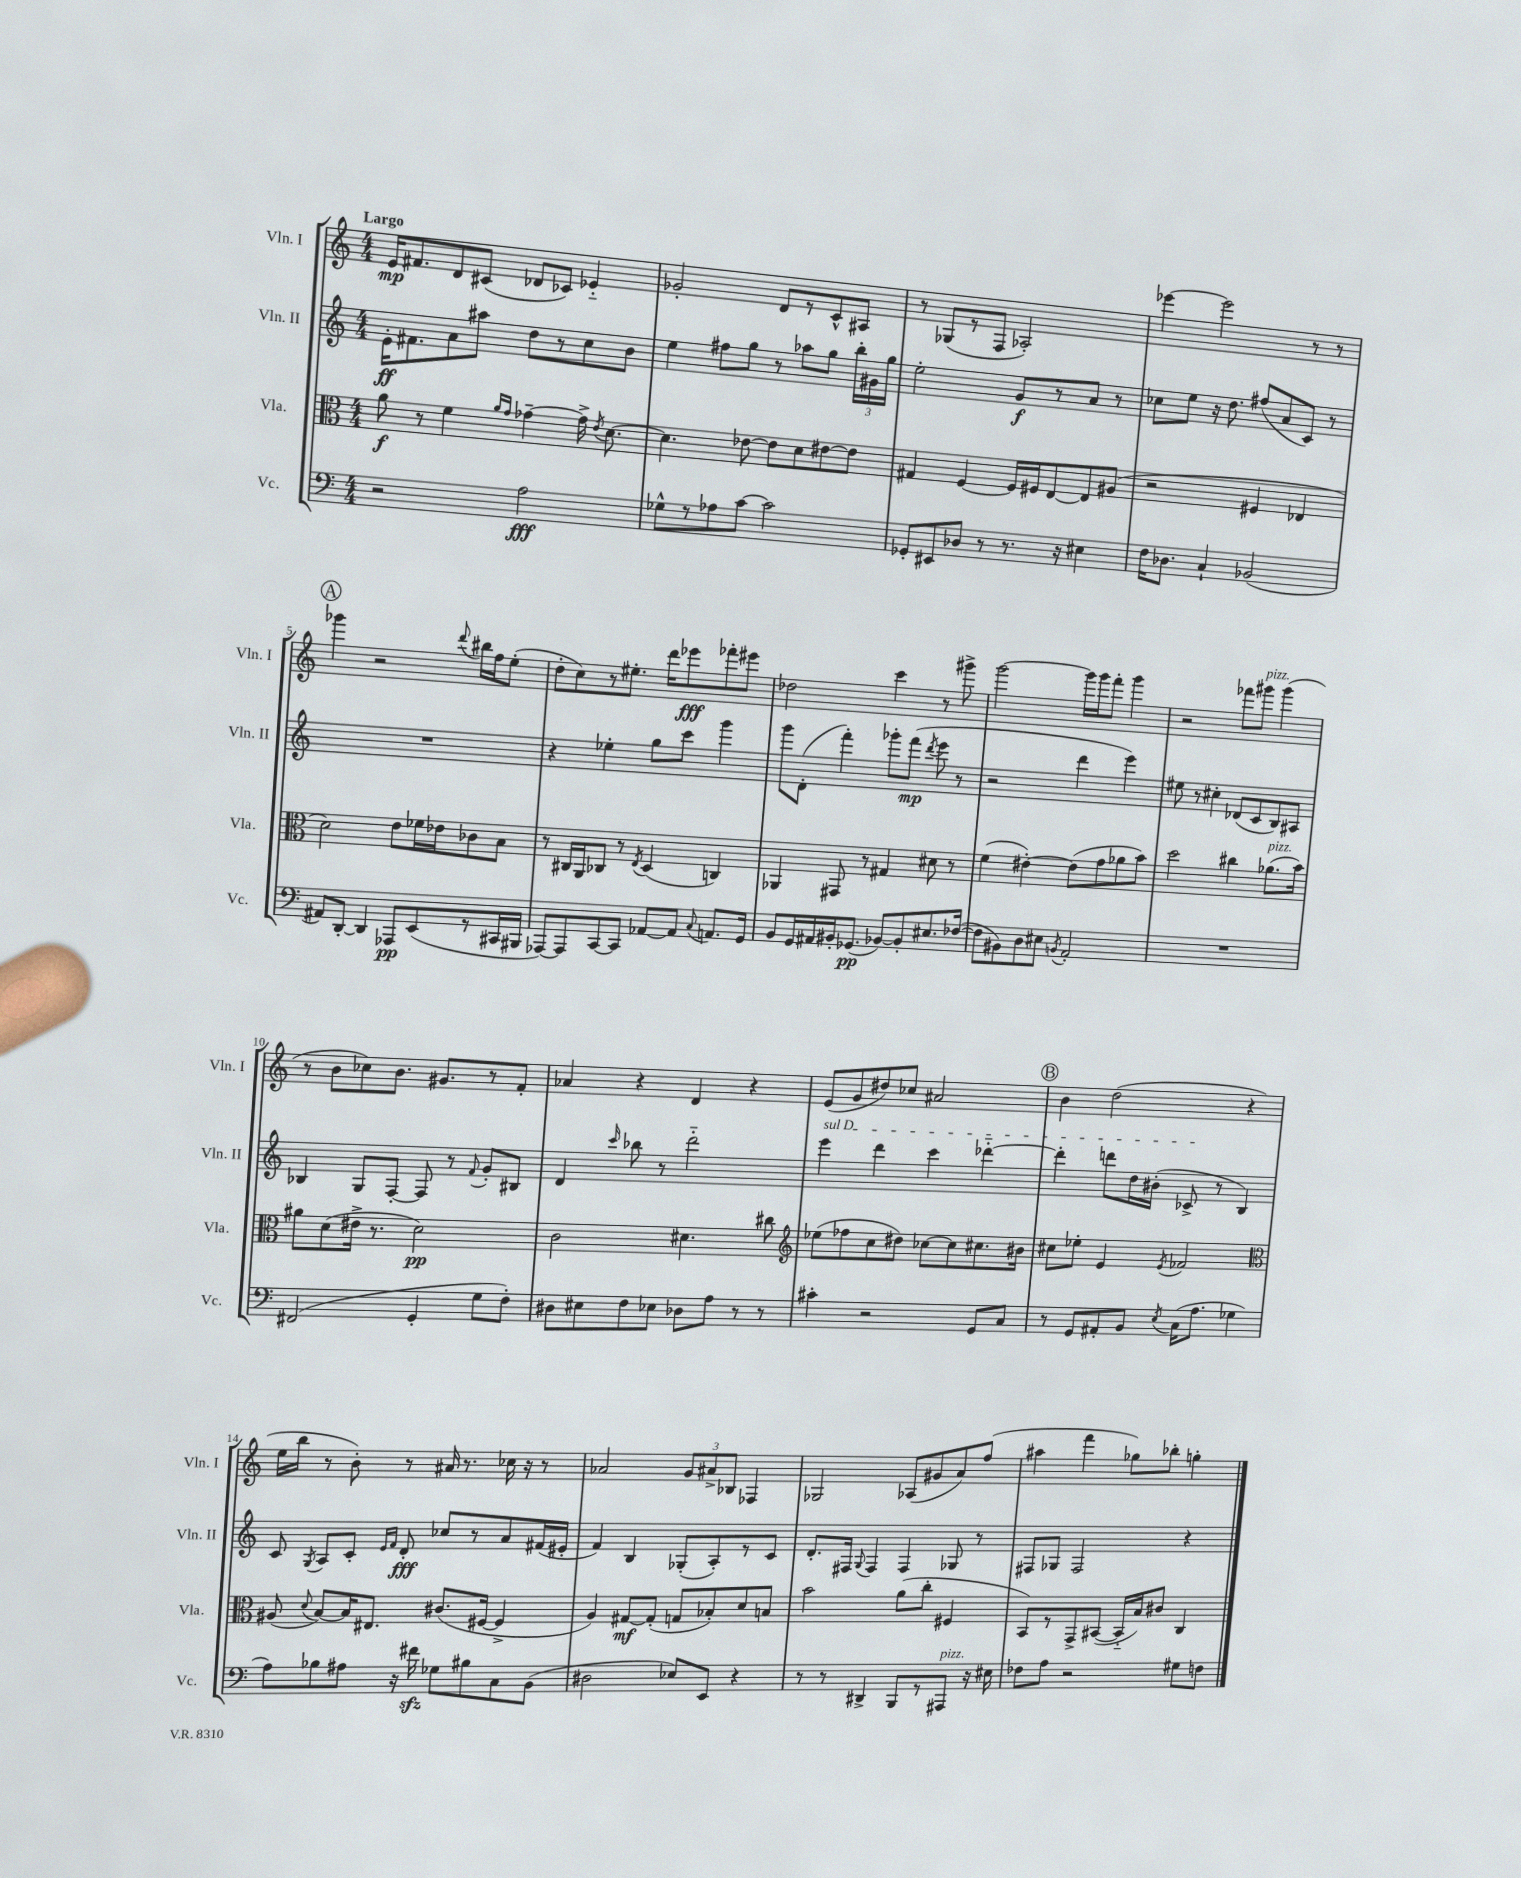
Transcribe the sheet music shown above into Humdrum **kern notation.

**kern	**dynam	**kern	**dynam	**kern	**dynam	**kern	**dynam
*part4	*part4	*part3	*part3	*part2	*part2	*part1	*part1
*staff4	*staff4	*staff3	*staff3	*staff2	*staff2	*staff1	*staff1
*I"Vc.	*	*I"Vla.	*	*I"Vln. II	*	*I"Vln. I	*
*I'Vc.	*	*I'Vla.	*	*I'Vln. II	*	*I'Vln. I	*
*clefF4	*	*clefC3	*	*clefG2	*	*clefG2	*
*k[]	*	*k[]	*	*k[]	*	*k[]	*
*M4/4	*	*M4/4	*	*M4/4	*	*M4/4	*
=1	=1	=1	=1	=1	=1	=1	=1
!	!	!	!	!	!	!LO:TX:a:B:t=Largo	!
2r	.	8a\	f	16e'\KL	ff	16e/KL	mp
.	.	.	.	8.f#X\	.	8.f#X/	.
.	.	8r	.	.	.	.	.
.	.	4f\	.	8a\	.	8d/	.
.	.	.	.	8aa#X\J	.	(8c#X/J	.
.	.	16qqa/LL	.	.	.	.	.
.	.	16qqg/JJ	.	.	.	.	.
2A\	fff	[4g-X~\	.	8dd\L	.	8d-X/L	.
.	.	.	.	8r	.	8c-X/J)	.
.	.	16g-^\]	.	8cc\	.	4e-X/	.
.	.	8qe/	.	.	.	.	.
.	.	[8.d\	.	.	.	.	.
.	.	.	.	8b\J	.	.	.
=2	=2	=2	=2	=2	=2	=2	=2
8G-X^^\L	.	4.d\]	.	4ee\	.	2g-X'/	.
8r	.	.	.	.	.	.	.
8A-X\	.	.	.	8ff#X\L	.	.	.
[8c\J	.	[8e-X\	.	8gg\J	.	.	.
2c\]	.	8e-\L]	.	8r	.	8d/L	.
.	.	8d\	.	8aa-X\L	.	8r	.
.	.	[8e#X\	.	8gg\J	.	8c^^/	.
.	.	8e#\J]	.	24bb'\LL	.	8A#X/J	.
.	.	.	.	24g#X\	.	.	.
.	.	.	.	24gg\JJ	.	.	.
=3	=3	=3	=3	=3	=3	=3	=3
8GG-X'/L	.	4G#X/	.	2ee'\	.	8r	.
8EE#X/	.	.	.	.	.	(8G-X/L	.
8D-X/J	.	[4F/	.	.	.	8r	.
8r	.	.	.	.	.	8F/J	.
8.r	.	16F/LL]	.	8g/L	f	2A-X'/)	.
.	.	16F#X/J	.	.	.	.	.
.	.	[8E/	.	8r	.	.	.
16r	.	.	.	.	.	.	.
4E#X\	.	8E/]	.	8a/J	.	.	.
.	.	(8A#X/J	.	8r	.	.	.
=4	=4	=4	=4	=4	=4	=4	=4
16F\KL	.	2r	.	8cc-X\L	.	[4eee-X\	.
8.D-X\J	.	.	.	.	.	.	.
.	.	.	.	8ee\J	.	.	.
4C`/	.	.	.	16r	.	2eee-\]	.
.	.	.	.	8.dd\	.	.	.
(2BB-X/	.	4F#X/	.	(8ff#X/L	.	.	.
.	.	.	.	8a/	.	.	.
.	.	4E-X/	.	8c/J)	.	8r	.
.	.	.	.	8r	.	8r	.
!!LO:LB:g=z
!!LO:REH:place=s1:t=A
=5	=5	=5	=5	=5	=5	=5	=5
8AA#X/L)	.	2d\)	.	1r	.	4ggg-X\	.
[8DD'/J	.	.	.	.	.	.	.
4DD/]	.	.	.	.	.	2r	.
8AAA-X/L	pp	8e\L	.	.	.	.	.
(8EE/	.	16f-X\L	.	.	.	.	.
.	.	16e-X\J	.	.	.	.	.
.	.	.	.	.	.	8qqddd/	.
8r	.	8c-X\	.	.	.	16bb#X\LL	.
.	.	.	.	.	.	16ff\J	.
16CC#X/L	.	8B\J	.	.	.	(8ee'\J	.
16BBB#X/JJ	.	.	.	.	.	.	.
=6	=6	=6	=6	=6	=6	=6	=6
[8AAA-X/L)	.	8r	.	4r	.	8dd'\L	.
8AAA-/]	.	16C#X/LL	.	.	.	8cc\)	.
.	.	16AA/J	.	.	.	.	.
[8CC/	.	8C-X/J	.	4ee-X'\	.	8r	.
8CC/J]	.	8r	.	.	.	8.ee#X'\J	.
.	.	8qE/	.	.	.	.	.
[8AA-X/L	.	(4D/	.	8gg\L	.	.	.
.	.	.	.	.	.	16ddd\KL	.
8AA-/J]	.	.	.	8ccc\J	.	8eee-X\	fff
8qqC/	.	.	.	.	.	.	.
8.AAn/L	.	4Cn/)	.	4ggg\	.	8fff-X'\	.
.	.	.	.	.	.	8eee#X\J	.
16GG/Jk	.	.	.	.	.	.	.
=7	=7	=7	=7	=7	=7	=7	=7
8BB/L	.	4AA-X/	.	8ggg\L	.	2dd-X\	.
16GG/L	.	.	.	(8d'\J	.	.	.
16AA#X/	.	.	.	.	.	.	.
16BB#X'/J	.	8GG#X/	.	4fff'\)	.	.	.
(8.GG-X/J	pp	.	.	.	.	.	.
.	.	8r	.	.	.	.	.
[8BB-X/L)	.	4G#X/	.	8ggg-X'\L	.	4ccc\	.
8BB-'/]	.	.	.	(8fff\J	mp	.	.
.	.	.	.	8qddd/	.	.	.
8.E#X/	.	8d#X\	.	8eee\	.	8r	.
.	.	8r	.	8r	.	8ggg#X^\	.
([16F-X/Jk	.	.	.	.	.	.	.
=8	=8	=8	=8	=8	=8	=8	=8
8F-\L]	.	(4f\	.	2r	.	[2ggg\	.
8BB#X\)	.	.	.	.	.	.	.
8D\	.	[4e#X'\)	.	.	.	.	.
8E#X\J	.	.	.	.	.	.	.
8qBBn/	.	.	.	.	.	.	.
2AA'/	.	(8e#\L]	.	4ddd\	.	16ggg\LL]	.
.	.	.	.	.	.	16ggg\J	.
.	.	8g\	.	.	.	8fff'\J	.
.	.	8a-X\	.	4eee\)	.	4ggg\	.
.	.	8b\J)	.	.	.	.	.
=9	=9	=9	=9	=9	=9	=9	=9
1r	.	2dd\	.	8ee#X\	.	2r	.
.	.	.	.	8r	.	.	.
.	.	.	.	4cc#X'\	.	.	.
.	.	4cc#X\	.	(8d-X/L	.	8fff-X\L	.
!	!	!	!	!	!	!LO:TX:a:i:t=pizz.	!
.	.	.	.	8c/	.	8ggg#X\J	.
!	!	!LO:TX:a:i:t=pizz.	!	!	!	!	!
.	.	(8.a-X\L	.	8B/)	.	(4ggg#\	.
.	.	.	.	8A#X/J	.	.	.
.	.	16b\Jk)	.	.	.	.	.
!!LO:LB:g=z
=10	=10	=10	=10	=10	=10	=10	=10
(2FF#X/	.	8a#X\L	.	4B-X/	.	8r	.
.	.	(8d\	.	.	.	8b\L	.
.	.	16e#X^\Jk	.	8G/L	.	8cc-X\)	.
.	.	8.r	.	.	.	.	.
.	.	.	.	[8F'/J	.	8.b\J	.
4GG'/	.	2d\)	pp	8F/]	.	.	.
.	.	.	.	.	.	8.g#X/L	.
.	.	.	.	8r	.	.	.
.	.	.	.	8qqf/	.	.	.
8G\L	.	.	.	8g'/L	.	8r	.
8F'\J)	.	.	.	8B#X/J	.	8f'/J	.
=11	=11	=11	=11	=11	=11	=11	=11
8D#X\L	.	2c\	.	4d/	.	4a-X/	.
8E#X\	.	.	.	.	.	.	.
.	.	.	.	16qqccc/	.	.	.
8F\	.	.	.	8bb-X\	.	4r	.
8E-X\J	.	.	.	8r	.	.	.
8D-X\L	.	4.d#X\	.	2ddd\	.	4d/	.
8A\J	.	.	.	.	.	.	.
8r	.	.	.	.	.	4r	.
8r	.	8cc#X\	.	.	.	.	.
=12	=12	=12	=12	=12	=12	=12	=12
*	*	*clefG2	*	*	*	*	*
!	!	!	!	!LO:TX:a:i:t=sul D	!	!	!
4c#X'\	.	(8ee-X\L	.	4eee\	.	(8e/L	.
.	.	8ff-X\	.	.	.	8g/	.
2r	.	8cc\	.	4ddd\	.	8dd#X/)	.
.	.	8dd#X\J)	.	.	.	8cc-X/J	.
.	.	[8cc-X\L	.	4ccc\	.	2a#X/	.
.	.	8cc-\]	.	.	.	.	.
8GG/L	.	8.cc#X\	.	[4ddd-X\	.	.	.
8C/J	.	.	.	.	.	.	.
.	.	16b#X\Jk	.	.	.	.	.
!!LO:REH:place=s1:t=B
=13	=13	=13	=13	=13	=13	=13	=13
8r	.	8cc#X\L	.	4ddd-'\]	.	4b\	.
8GG/L	.	8ee-X'\J	.	.	.	.	.
8AA#X'/	.	4e/	.	8dddn\L	.	(2dd\	.
8BB/J	.	.	.	16dd\L	.	.	.
.	.	.	.	(16b#X'\JJ	.	.	.
8qE/	.	8qe/	.	.	.	.	.
(16C\KL	.	2f-X/	.	8c-X^/	.	.	.
8.A\J	.	.	.	.	.	.	.
.	.	.	.	8r	.	.	.
4G-X\	.	.	.	4B/)	.	4r	.
!!LO:LB:g=z
=14	=14	=14	=14	=14	=14	=14	=14
*	*	*clefC3	*	*	*	*	*
8A\L)	.	(8A#X/	.	8c/	.	16ee\LL	.
.	.	.	.	.	.	16bb\JJ	.
.	.	8qqd/	.	8qG/	.	.	.
8B-X\	.	[8B/L)	.	8A/L	.	8r	.
8A#X\J	.	16B/K]	.	8c'/J	.	8b'\)	.
.	.	8.E#X/J	.	.	.	.	.
.	.	.	.	16qqe/LL	.	.	.
.	.	.	.	16qqf/JJ	.	.	.
16r	.	.	.	8d'/	fff	8r	.
16f#Xzz\	.	.	.	.	.	.	.
8G-X\L	.	(8.c#X/L	.	8cc-X/L	.	16a#X/	.
.	.	.	.	.	.	8.r	.
8B#X\	.	.	.	8r	.	.	.
.	.	[16F#X/Jk	.	.	.	.	.
8C\	.	4F#^/]	.	8a/	.	16cc-X\	.
.	.	.	.	.	.	16r	.
(8BB\J	.	.	.	(16f#X/L	.	8r	.
.	.	.	.	16e#X'/JJ	.	.	.
=15	=15	=15	=15	=15	=15	=15	=15
2D#X\	.	4A/)	.	4f/)	.	2a-X/	.
.	.	[8G#X/L	mf	4B/	.	.	.
.	.	(8G#'/J]	.	.	.	.	.
8E-X/L)	.	8Gn/L	.	(8G-X'/L	.	12g/L	.
.	.	.	.	.	.	12a#X^/	.
8EE/J	.	8B-X'/)	.	8A'/)	.	.	.
.	.	.	.	.	.	12B-X/J	.
4r	.	8d/	.	8r	.	4F-X/	.
.	.	8Bn/J	.	8c/J	.	.	.
=16	=16	=16	=16	=16	=16	=16	=16
8r	.	2b\	.	8.d'/L	.	2G-X/	.
8r	.	.	.	.	.	.	.
.	.	.	.	16F#X/Jk	.	.	.
.	.	.	.	8qqG/	.	.	.
4DD#X^/	.	.	.	4F#/	.	.	.
8BBB/L	.	(8a\L	.	4F#/	.	(8A-X/L	.
8r	.	8cc'\J	.	.	.	8g#X/	.
!LO:TX:a:i:t=pizz.	!	!	!	!	!	!	!
8AAA#X/J	.	4F#X/	.	8G-X/	.	8a/)	.
16r	.	.	.	8r	.	(8ff/J	.
16E#X\	.	.	.	.	.	.	.
=17	=17	=17	=17	=17	=17	=17	=17
8F-X\L	.	8BB/L)	.	8F#X/L	.	4aa#X\	.
8A\J	.	8r	.	8G-X/J	.	.	.
2r	.	8GG^/	.	2F#/	.	4fff\	.
.	.	([8BB#X/J	.	.	.	.	.
.	.	16BB#/LL]	.	.	.	8gg-X\L)	.
.	.	16B/J)	.	.	.	.	.
.	.	8c#X/J	.	.	.	8bb-X'\J	.
8G#X\L	.	4C/	.	4r	.	4ggn'\	.
8Fn\J	.	.	.	.	.	.	.
==	==	==	==	==	==	==	==
*-	*-	*-	*-	*-	*-	*-	*-
